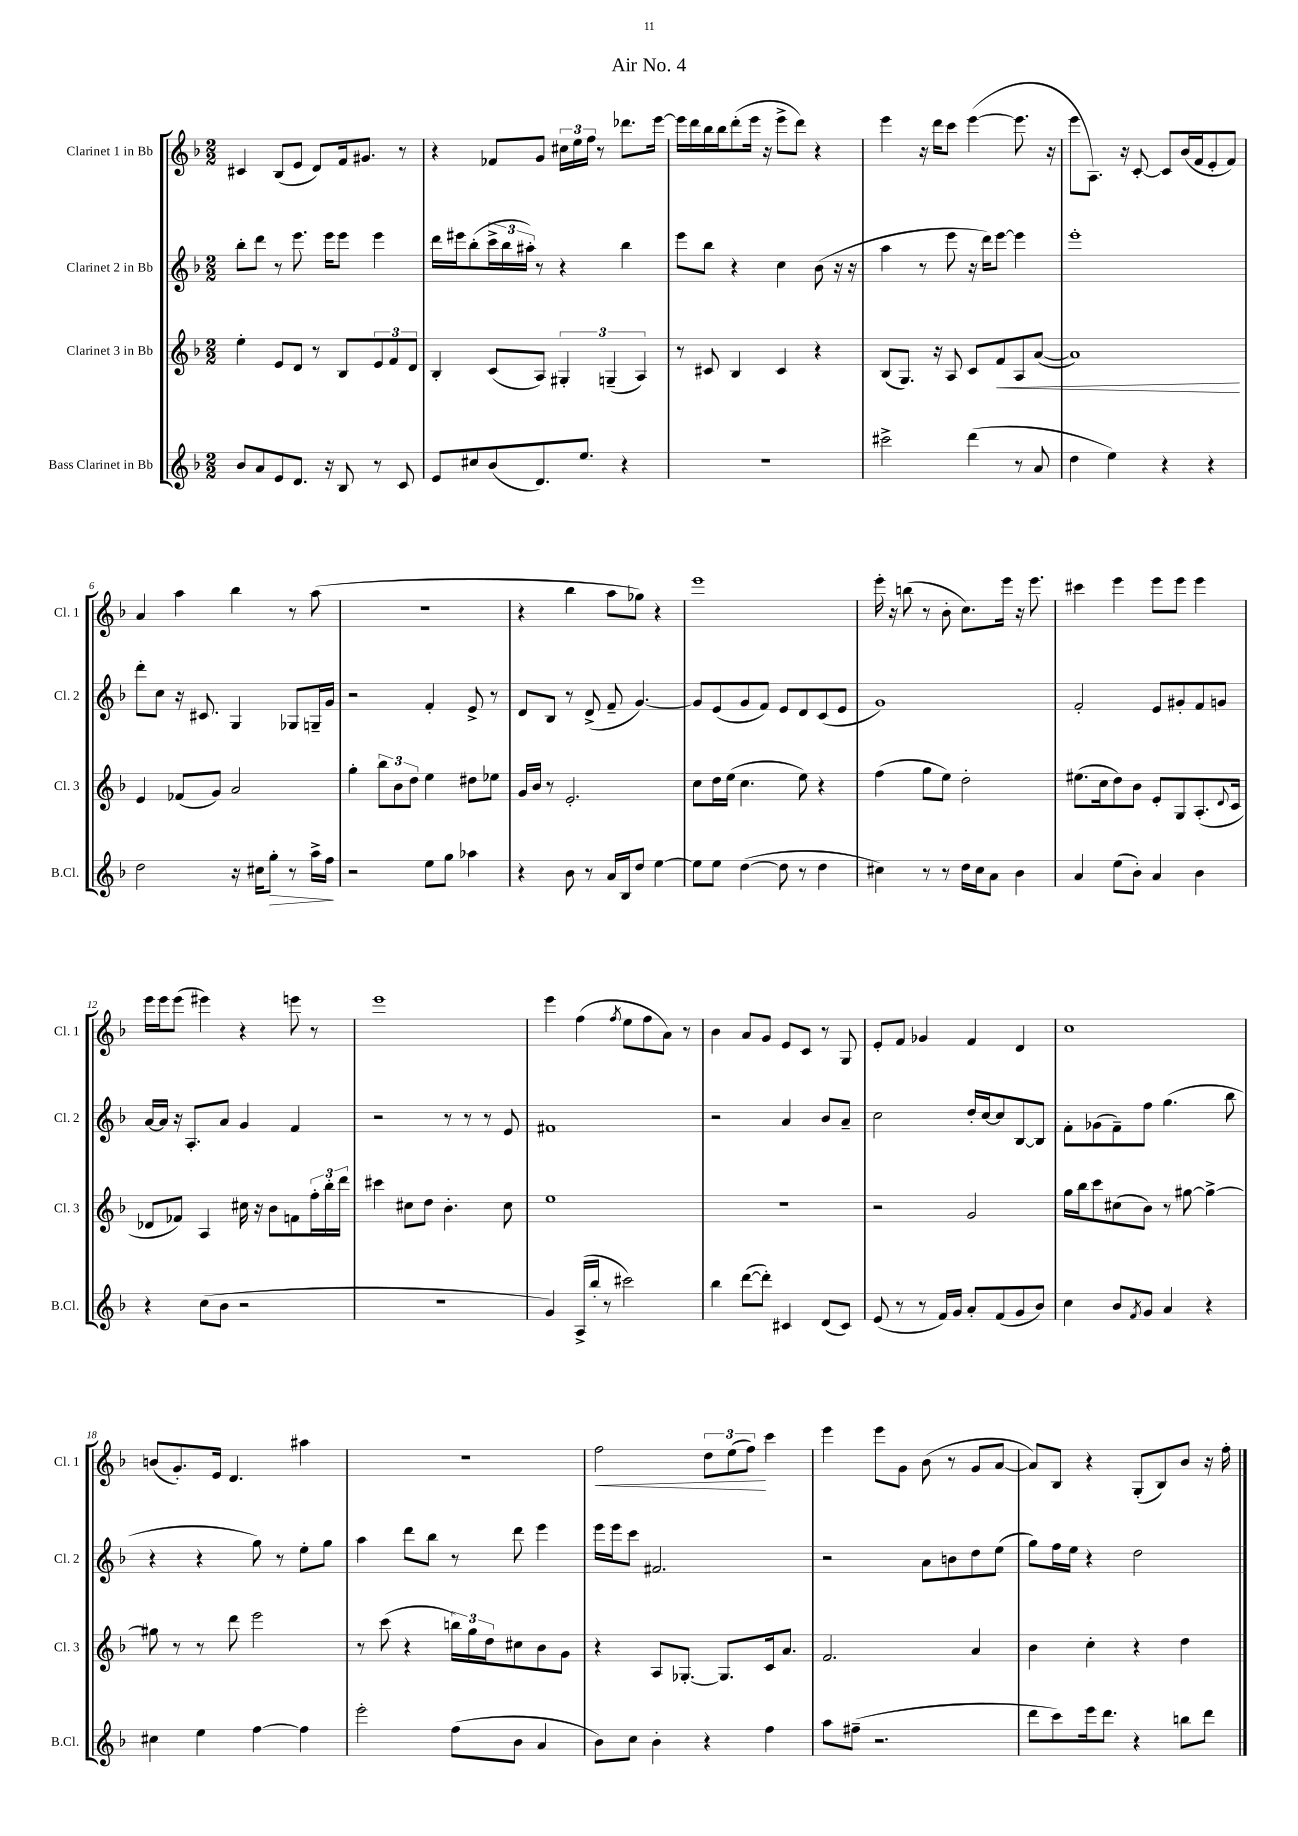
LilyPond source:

\header { title = "Air No. 4" }
<<
\new StaffGroup <<
\new Staff = "s0" \with { instrumentName = "Clarinet 1 in Bb" shortInstrumentName = "Cl. 1" } {
    \clef treble \key f \major \numericTimeSignature \time 2/2
    cis'4 bes8( e'8 d'8) f'16 gis'8. r8 |
    r4 fes'8 g'8 \tuplet 3/2 { cis''16 e''16 f''16 } r8 des'''8. e'''16~ |
    e'''16 d'''16 bes''16 bes''16 d'''8-.( e'''16 r16 e'''8-> d'''8) r4 |
    e'''4 r16 d'''16 c'''8 e'''4~( e'''8. r16 |
    e'''8 a8.) r16 c'8~-. c'8 bes'16( f'16 e'8-. f'8) |
    a'4 a''4 bes''4 r8 a''8( |
    R1 |
    r4 bes''4 a''8 ges''8) r4 |
    e'''1 |
    e'''16-. r16 b''8( r8 bes'8-. c''8.) e'''16 r16 e'''8. |
    cis'''4 e'''4 e'''8 e'''8 e'''4 |
    e'''16 e'''16 e'''8( eis'''4) r4 e'''8 r8 |
    e'''1 |
    e'''4 f''4( \acciaccatura { f''8 } e''8 f''8 a'8) r8 |
    bes'4 a'8 g'8 e'8 c'8 r8 g8 |
    e'8-. f'8 ges'4 f'4 d'4 |
    c''1 |
    b'8( g'8.-.) e'16 d'4. ais''4 |
    R1 |
    f''2\< \tuplet 3/2 { d''8 e''8( f''8\!) } c'''4 |
    e'''4 e'''8 g'8 bes'8( r8 g'8 a'8~ |
    a'8) bes8 r4 g8-.( bes8) bes'8 r16 f''16-. \bar "|." |
}
\new Staff = "s1" \with { instrumentName = "Clarinet 2 in Bb" shortInstrumentName = "Cl. 2" } {
    \clef treble \key f \major \numericTimeSignature \time 2/2
    bes''8-. d'''8 r8 e'''8. e'''16 e'''8 e'''4 |
    d'''16 eis'''16 bes''8-.( \tuplet 3/2 { c'''16-> bes''16 ais''16-.) } r8 r4 bes''4 |
    e'''8 bes''8 r4 c''4 bes'8( r16 r16 |
    a''4 r8 e'''8 r16 d'''16) e'''8~ e'''4 |
    e'''1-. |
    d'''8-. c''8 r16 cis'8. g4 ges8 g16-- g'16 |
    r2 f'4-. e'8-> r8 |
    d'8 bes8 r8 d'8->( f'8-- g'4.~) |
    g'8 e'8( g'8 f'8) e'8 d'8 c'8( e'8 |
    g'1) |
    f'2-. e'8 gis'8-. f'8 g'8 |
    a'16~ a'16 r16 a8.-. a'8 g'4 f'4 |
    r2 r8 r8 r8 e'8 |
    fis'1 |
    r2 a'4 bes'8 a'8-- |
    c''2 d''16-. c''16~ c''8 bes8~ bes8 |
    f'8-. ges'8( f'8--) f''8 g''4.( bes''8 |
    r4 r4 g''8) r8 e''8-. g''8 |
    a''4 d'''8 bes''8 r8 d'''8 e'''4 |
    e'''16 e'''16 c'''8 fis'2. |
    r2 a'8 b'8 d''8 e''8( |
    g''8) f''16 e''16 r4 d''2 \bar "|." |
}
\new Staff = "s2" \with { instrumentName = "Clarinet 3 in Bb" shortInstrumentName = "Cl. 3" } {
    \clef treble \key f \major \numericTimeSignature \time 2/2
    e''4-. e'8 d'8 r8 bes8 \tuplet 3/2 { e'8 f'8 d'8 } |
    bes4-. c'8( a8) \tuplet 3/2 { gis4-. g4--( a4) } |
    r8 cis'8 bes4 cis'4 r4 |
    bes8( g8.) r16 a8 c'8 f'8\< a8 a'8~( |
    a'1\!) |
    e'4 fes'8( g'8) a'2 |
    g''4-. \tuplet 3/2 { bes''8 bes'8 d''8 } e''4 dis''8 ees''8 |
    g'16 bes'16 r8 e'2.-. |
    c''8 d''16 e''16( c''4. e''8) r4 |
    f''4( g''8 e''8) d''2-. |
    eis''8.( c''16 d''8) bes'8 e'8-. g8 a8.-.( \appoggiatura { d'8 } c'16 |
    des'8 fes'8) a4 cis''16 r16 bes'8 f'8 \tuplet 3/2 { f''16-. bes''16-. d'''16 } |
    cis'''4 cis''8 d''8 bes'4.-. cis''8 |
    e''1 |
    R1 |
    r2 g'2 |
    g''16 bes''16 c'''8 cis''8( bes'8) r8 gis''8~ gis''4~-> |
    gis''8 r8 r8 d'''8 e'''2 |
    r8 c'''8( r4 \tuplet 3/2 { b''16) g''16 d''16 } cis''8 bes'8 g'8 |
    r4 a8 ges8.~-. ges8. c'16 a'8. |
    f'2. a'4 |
    bes'4 c''4-. r4 d''4 \bar "|." |
}
\new Staff = "s3" \with { instrumentName = "Bass Clarinet in Bb" shortInstrumentName = "B.Cl." } {
    \clef treble \key f \major \numericTimeSignature \time 2/2
    bes'8 a'8 e'8 d'8. r16 bes8 r8 c'8 |
    e'8 cis''8 bes'8( d'8.) e''8. r4 |
    R1 |
    cis'''2-> d'''4( r8 a'8 |
    d''4 e''4) r4 r4 |
    d''2 r16 cis''16 g''8-.\> r8 a''16-> f''16\! |
    r2 e''8 g''8 aes''4 |
    r4 bes'8 r8 a'16 bes16 d''8 e''4~ |
    e''8 e''8 d''4~( d''8 r8 d''4 |
    cis''4) r8 r8 d''16 cis''16 a'8 bes'4 |
    a'4 e''8( bes'8-.) a'4 bes'4 |
    r4 c''8( bes'8 r2 |
    r1 |
    g'4) a16->( bes''16-. r8 cis'''2) |
    bes''4 d'''8~( d'''8-.) cis'4 d'8( cis'8) |
    e'8( r8 r8 f'16) g'16 a'8-. f'8( g'8 bes'8) |
    c''4 bes'8 \acciaccatura { f'8 } g'8 a'4 r4 |
    cis''4 e''4 f''4~ f''4 |
    e'''2-. f''8( bes'8 a'4 |
    bes'8) c''8 bes'4-. r4 f''4 |
    a''8 fis''8--( r2. |
    d'''8 c'''8) e'''16 d'''8. r4 b''8 d'''8 \bar "|." |
}
>>
>>
